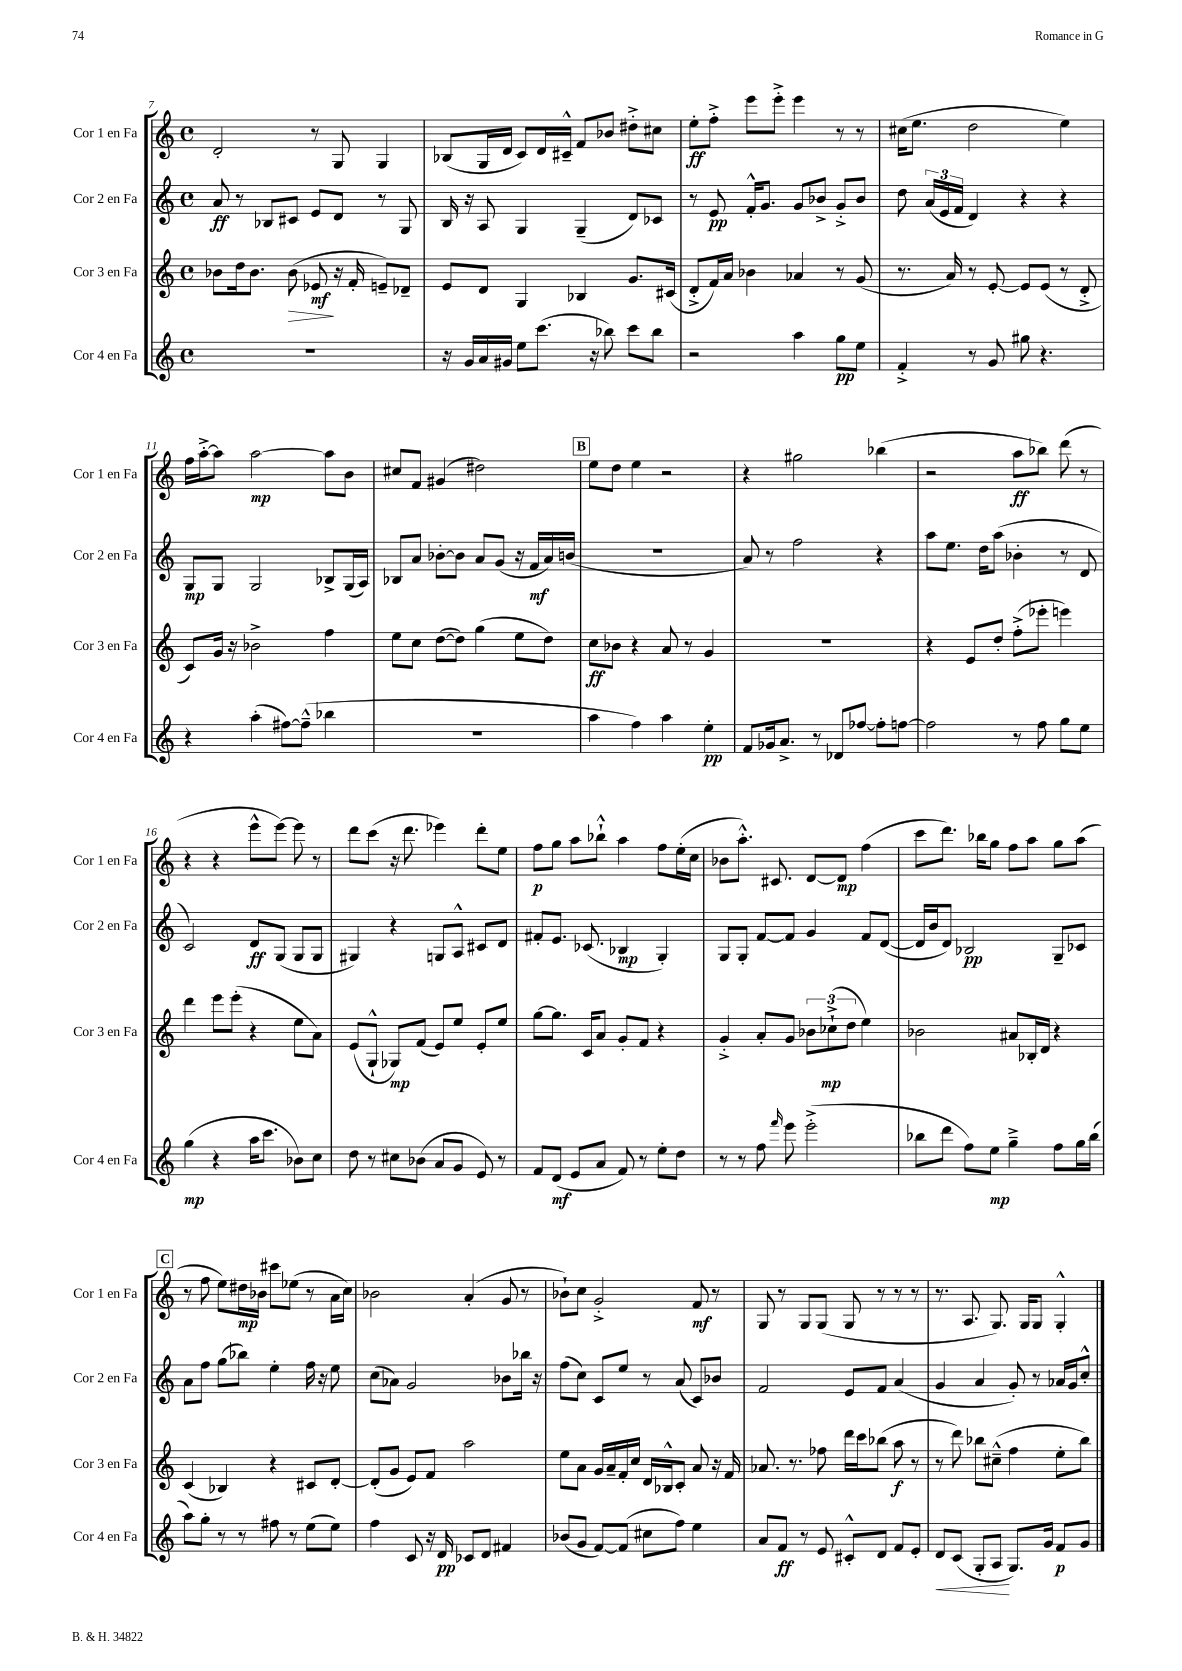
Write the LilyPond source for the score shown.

<<
\new StaffGroup <<
\new Staff = "s0" \with { instrumentName = "Cor 1 en Fa" shortInstrumentName = "Cor 1 en Fa" } {
    \clef treble \key c \major \defaultTimeSignature \time 4/4
    \autoBeamOff d'2-. r8 g8 g4 |
    bes8[( g16 d'16] c'8[) d'16 cis'16]---^ f'8[ bes'8] dis''8[-.-> cis''8] |
    e''8[-.\ff f''8]-.-> e'''8[ e'''8]-.-> e'''4 r8 r8 |
    cis''16[( e''8.] d''2 e''4) |
    f''16[ a''16~-.-> a''8] a''2~\mp a''8[ b'8] |
    cis''8[ f'8] gis'4( dis''2) |
    \mark \markup { \box "B" } e''8[ d''8] e''4 r2 |
    r4 gis''2 bes''4( |
    r2 a''8[\ff bes''8]) d'''8( r8 |
    r4 r4 e'''8[-^ e'''8]~) e'''8 r8 |
    d'''8[ c'''8]( r16 d'''8. ees'''4) d'''8[-. e''8] |
    f''8[\p g''8] a''8[ bes''8]-!-^ a''4 f''8[ e''16-.( c''16] |
    bes'8[ a''8.]-.-^) cis'8. d'8[~ d'8]\mp f''4( |
    c'''8[ d'''8.]) bes''16[ g''8] f''8[ a''8] g''8[ a''8]( |
    \mark \markup { \box "C" } r8 f''8 e''8[) dis''16\mp bes'16] cis'''8[ ees''8]( r8 a'16[ c''16]) |
    bes'2 a'4-.( g'8 r8 |
    bes'8[-!) c''8] g'2-.-> f'8\mf r8 |
    g8 r8 g8[ g8]( g8 r8 r8 r8 |
    r8. a8. g8.) g16[ g8] g4-.-^ \bar "|." |
}
\new Staff = "s1" \with { instrumentName = "Cor 2 en Fa" shortInstrumentName = "Cor 2 en Fa" } {
    \clef treble \key c \major \defaultTimeSignature \time 4/4
    \autoBeamOff a'8\ff r8 bes8[ cis'8] e'8[ d'8] r8 g8 |
    b16 r16 a8 g4 g4--( d'8[) ces'8] |
    r8 e'8\pp f'16[-.-^ g'8.] g'8[ bes'8]-> g'8[-.-> bes'8] |
    d''8 \tuplet 3/2 { a'16[( e'16 f'16] } d'4) r4 r4 |
    g8[\mp g8] g2 bes8[-> g16( a16]) |
    bes8[ a'8] bes'8[~-. bes'8] a'8[ g'8]( r16 f'16[\mf a'16) b'16]( |
    \mark \markup { \box "B" } r1 |
    a'8) r8 f''2 r4 |
    a''8[ e''8.] d''16[ a''8]( bes'4-. r8 d'8 |
    c'2) d'8[\ff g8]( g8[ g8] |
    gis4) r4 g8[ a8]-^ cis'8[ d'8] |
    fis'8[-. e'8.] ces'8.( bes4\mp g4-.) |
    g8[ g8]-. f'8[~ f'8] g'4 f'8[ d'8]~( |
    d'16[ b'16 d'8]) bes2\pp g8[-- ces'8] |
    \mark \markup { \box "C" } a'8[ f''8] g''8[( bes''8]) e''4-. f''16 r16 e''8 |
    c''8[( aes'8]) g'2 bes'8[ bes''16] r16 |
    f''8[( c''8]) c'8[ e''8] r8 a'8( c'8[) bes'8] |
    f'2 e'8[ f'8] a'4( |
    g'4 a'4 g'8-.) r8 aes'16[ g'16 c''8]-.-^ \bar "|." |
}
\new Staff = "s2" \with { instrumentName = "Cor 3 en Fa" shortInstrumentName = "Cor 3 en Fa" } {
    \clef treble \key c \major \defaultTimeSignature \time 4/4
    \autoBeamOff bes'8[ d''16 bes'8.] bes'8\>( ees'8\mf\! r16 f'16-. e'8[--) des'8]-- |
    e'8[ d'8] g4 bes4 g'8.[ cis'16]( |
    d'8[-.-> f'16) a'16] bes'4 aes'4 r8 g'8( |
    r8. a'16) r8 e'8~-. e'8[ e'8]( r8 d'8-.-> |
    c'8[) g'16] r16 bes'2-> f''4 |
    e''8[ c''8] d''8[~( d''8]) g''4( e''8[ d''8]) |
    \mark \markup { \box "B" } c''8[\ff bes'8] r4 a'8 r8 g'4 |
    r1 |
    r4 e'8[ d''8]-. f''8[-.->( ees'''8]-. e'''4) |
    d'''4 e'''8[ e'''8]-.( r4 e''8[ a'8]) |
    e'8[( g8]-!-^ ges8[\mp) f'8]( e'8[) e''8] e'8[-. e''8] |
    g''8[~ g''8.] c'16[ a'8] g'8[-. f'8] r4 |
    g'4-.-> a'8[-. g'8] \tuplet 3/2 { bes'8[ ces''8-!->\mp( d''8] } e''4) |
    bes'2 ais'8[ bes16-. d'16] r4 |
    \mark \markup { \box "C" } c'4( bes4) r4 cis'8[ d'8]~-. |
    d'8[-.( g'8] e'8[) f'8] a''2 |
    e''8[ a'8] g'16[ a'16-- f'16-. c''16] d'16[ bes16-^ c'8]-. a'8 r16 f'16 |
    aes'8. r8. fes''8 d'''16[ c'''16 bes''8]( a''8\f r8 |
    r8 d'''8) bes''8[ cis''8]---^( f''4 e''8[-. bes''8]) \bar "|." |
}
\new Staff = "s3" \with { instrumentName = "Cor 4 en Fa" shortInstrumentName = "Cor 4 en Fa" } {
    \clef treble \key c \major \defaultTimeSignature \time 4/4
    \autoBeamOff R1 |
    r16 g'16[ a'16 gis'16] e''8[ c'''8.]( r16 bes''8) c'''8[ bes''8] |
    r2 a''4 g''8[\pp e''8] |
    f'4-.-> r8 g'8 gis''8 r4. |
    r4 a''4-.( fis''8[~) fis''8]---^( bes''4 |
    R1 |
    \mark \markup { \box "B" } a''4 f''4) a''4 e''4-.\pp |
    f'8[ ges'16 a'8.]-> r8 des'8[ fes''8]~ fes''8[-. f''8]~ |
    f''2 r8 f''8 g''8[ e''8] |
    g''4\mp( r4 a''16[ c'''8.] bes'8[) c''8] |
    d''8 r8 cis''8[ bes'8]( a'8[ g'8] e'8) r8 |
    f'8[ d'8]\mf( e'8[ a'8] f'8) r8 e''8[-. d''8] |
    r8 r8 f''8 \grace { f'''16 } e'''8 e'''2-.->( |
    bes''8[ d'''8] f''8[) e''8]\mp g''4---> f''8[ g''16 bes''16]( |
    \mark \markup { \box "C" } a''8[) g''8]-. r8 r8 fis''8 r8 e''8[( e''8]) |
    f''4 c'8 r16 d'16\pp ces'8[ d'8] fis'4 |
    bes'8[( g'8] f'8[~) f'8]( cis''8[ f''8]) e''4 |
    a'8[ f'8]\ff r8 e'8 cis'8[-.-^ d'8] f'8[ e'8]-. |
    d'8[\< c'8]( g8[-. a8]\! g8.[) g'16] f'8[\p g'8] \bar "|." |
}
>>
>>
\layout { \context { \Score currentBarNumber = #7 } }
